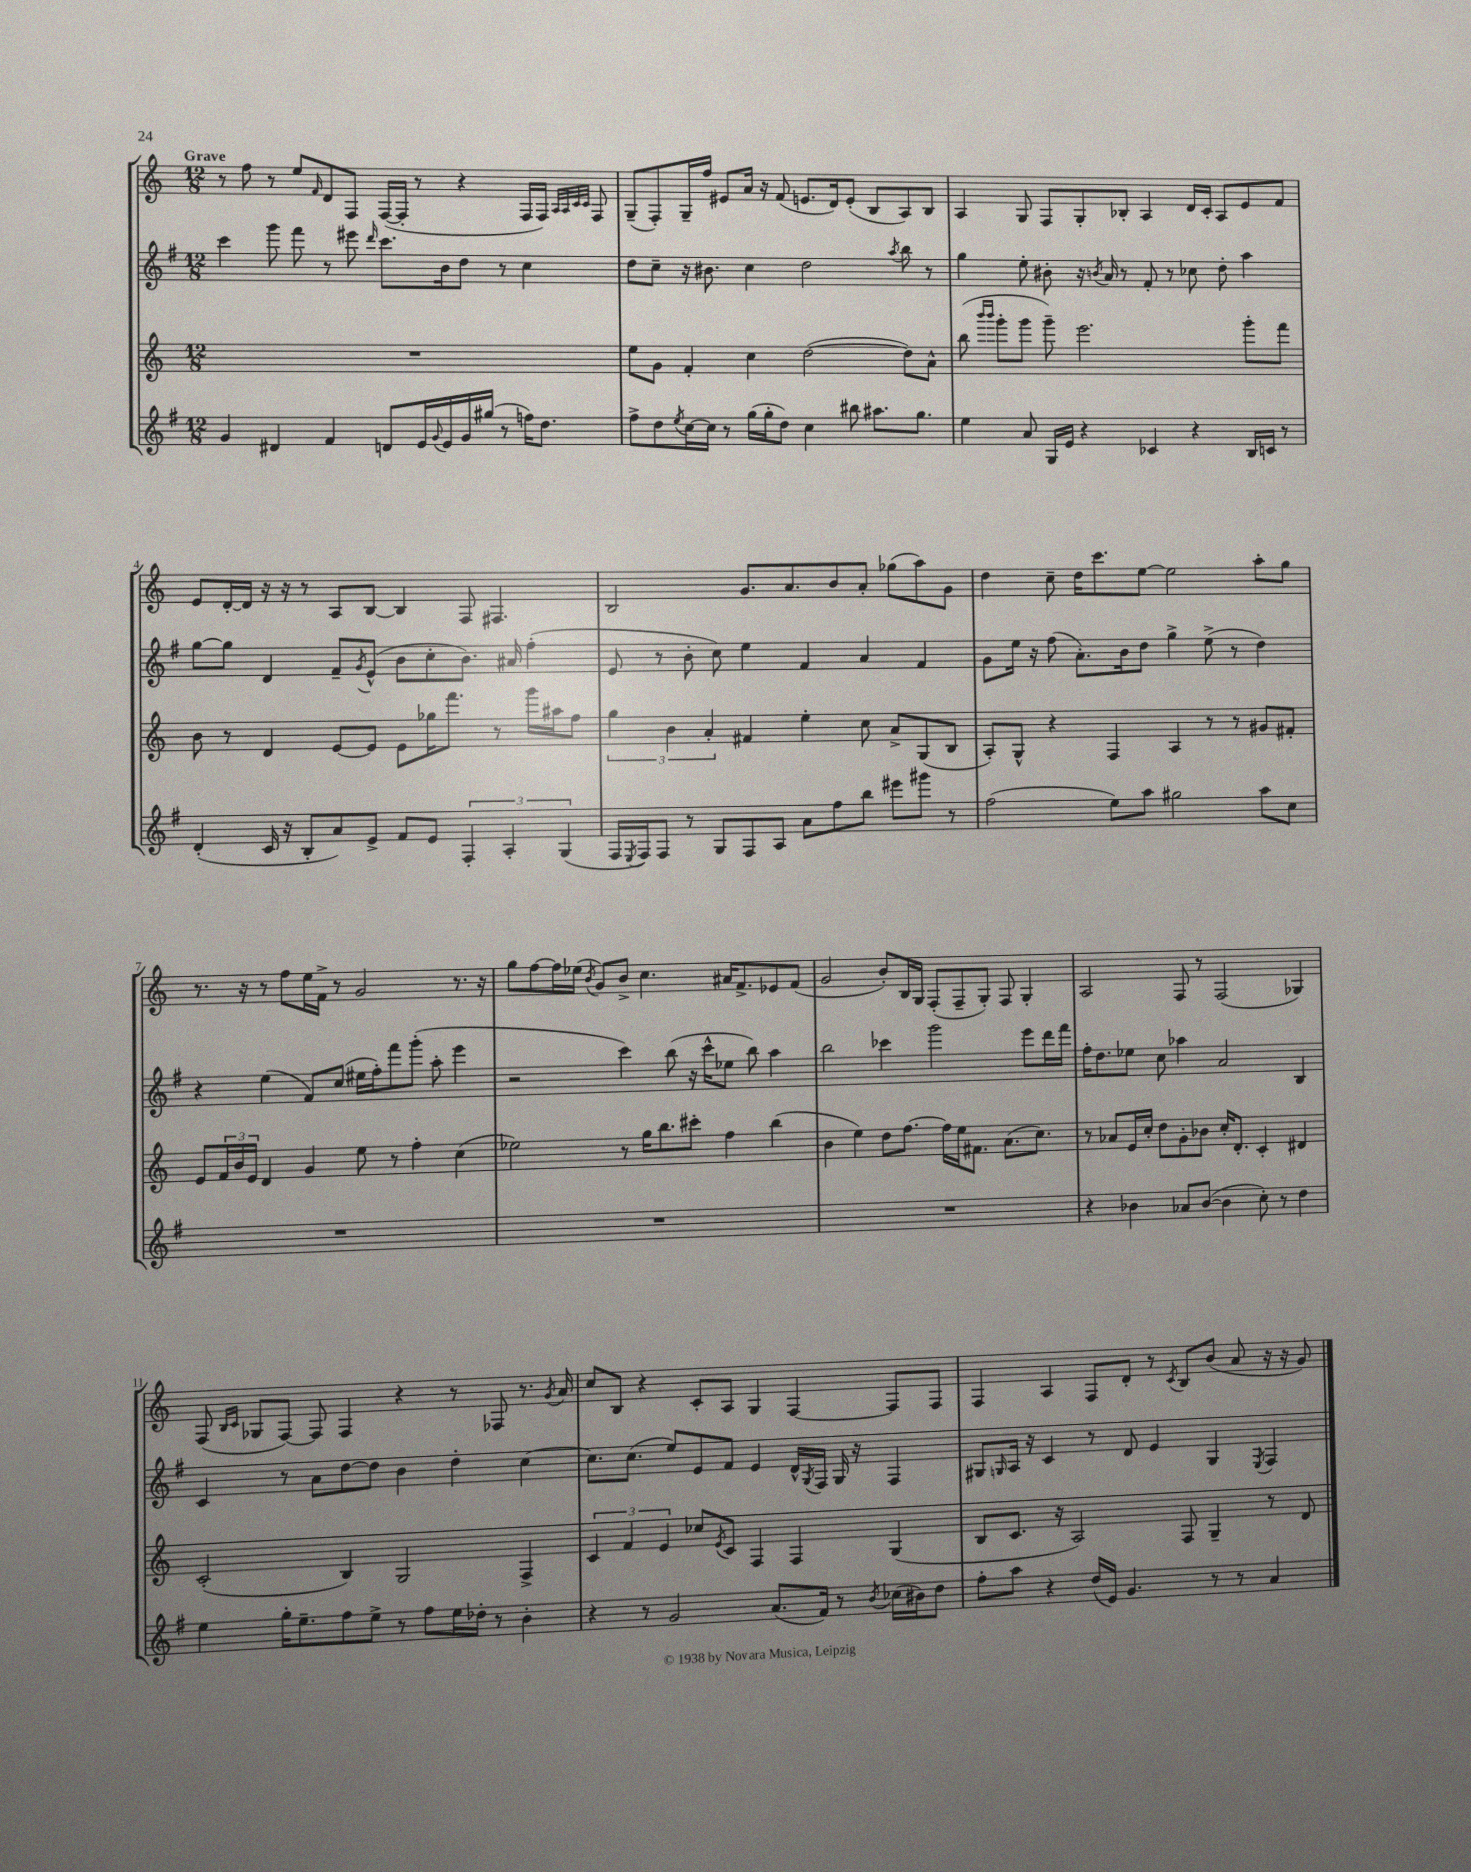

**kern	**kern	**kern	**kern
*staff4	*staff3	*staff2	*staff1
*clefG2	*clefG2	*clefG2	*clefG2
*k[f#]	*k[]	*k[f#]	*k[]
*M12/8	*M12/8	*M12/8	*M12/8
4g	1.r	4ccc	8r
.	.	.	8ff
4d#	.	8ggg	8r
.	.	8fff#	8ee
.	.	.	16qqf
4f#	.	8r	8d
.	.	8eee#	8F
.	.	16qqddd	.
8d	.	8.ccc	([16F
.	.	.	16F']
16e	.	.	8r
8qqg	.	.	.
16e	.	16b	.
16g	.	8dd	4r
(16gg#	.	.	.
8r	.	8r	.
16ff)	.	4cc	16F
8.dd	.	.	16F)
.	.	.	32qqA
.	.	.	32qqA
.	.	.	32qqc
.	.	.	32qqc
.	.	.	8F
=	=	=	=
8ff#^	8ee	8dd	(8G~
8dd	8g	8cc~	8F')
8qee	.	.	.
[16cc	4f'	16r	16G~
16cc]	.	8.b#	16ff
8r	.	.	8e#
(16gg	4cc	4cc	16a
16gg'	.	.	16r
8dd)	.	.	(8f
4cc	([2dd	2dd	8.e
.	.	.	16d)
8bb#	.	.	(8e'
8.aa#	.	.	8B
.	.	8qaa	.
.	8dd])	8bb	8A)
8.gg	.	.	.
.	8a^^	8r	8B
=	=	=	=
4ee	(8bb	4gg	4A
.	16qqbbb	.	.
.	16qqbbb	.	.
.	8ggg'	.	.
8a	8ggg	8ee'	8G
16G	8ggg~)	8b#'	8F
16e	.	.	.
4r	2.eee	16r	8G'
.	.	8qb	.
.	.	16a	.
.	.	8r	8B-'
4c-	.	8f#'	4A
.	.	8r	.
4r	.	8cc-	16d
.	.	.	16c'
.	.	8dd'	8A
16B	8ggg'	4aa	8e
16c	.	.	.
8r	8fff	.	8f
=	=	=	=
(4d'	8b	[8gg	8e
.	8r	8gg]	[16d'
.	.	.	16d]
16c	4d	4d	16r
16r	.	.	16r
8B'	.	.	8r
8a)	[8e	8f#~	8A
.	.	8qg	.
8e^	8e]	(8e^^	[8B
8f#	8e	8b	4B]
8e	16gg-	8cc'	.
.	8.fff	.	.
6F#'	.	8.b)	8F
.	8r	.	4.F#
6A'	.	.	.
.	.	16a#	.
.	16ggg	(4ff#'	.
.	16aa#	.	.
(6G	.	.	.
.	8ff	.	.
=	=	=	=
16F#	6gg	8e	2B
8qE	.	.	.
16F#)	.	.	.
8F#	.	8r	.
.	6b	.	.
8r	.	8b'	.
.	6a'	.	.
8G	.	8cc)	.
8F#	4f#	4ee	8.g
8A	.	.	.
.	.	.	8.a
8a	4ee'	4f#	.
8ff#	.	.	8b
8bb	8cc	4a	8a'
8eee#	8a^	.	(8gg-
8ggg#	(8G	4f#	8aa)
8r	8B	.	8g
=	=	=	=
(2ff#	8A')	8g	4dd
.	8G^^	16ee	.
.	.	16r	.
.	4r	(8ff#	8cc~
.	.	8.a')	16dd
.	.	.	8.ccc
8ee)	4F	.	.
.	.	16b	.
8aa	.	8dd	[8ee
2gg#	4A	4gg^	2ee]
.	8r	(8ee^	.
.	8r	8r	.
8aa	8g#	4dd)	8aa'
8cc	8f#'	.	8gg
=	=	=	=
1.r	8e	4r	8.r
.	24f	.	.
.	24b	.	.
.	.	.	16r
.	24e	.	.
.	4d	(4ee	8r
.	.	.	8ff
.	4g	8f#)	16ee
.	.	.	16f^
.	.	(8cc	8r
.	8ee	16ee#	2g
.	.	16ff#')	.
.	8r	8fff#	.
.	4ff'	(8ggg'	.
.	.	8aa'	.
.	(4cc	4eee	8.r
.	.	.	16r
=	=	=	=
1.r	2ee-)	2r	8gg
.	.	.	[8ff
.	.	.	16ff]
.	.	.	(16ee-
.	.	.	8qb
.	.	.	8g)
.	8r	4ccc)	8b^
.	16gg	.	4.cc
.	8.bb	.	.
.	.	(8bb	.
.	8ccc#'	16r	.
.	.	16ccc^^	.
.	4ff	8ee-	16a#
.	.	.	8.f^
.	.	8bb)	.
.	(4bb	4aa	8e-
.	.	.	(8f
=	=	=	=
1.r	4b	2bb	2g
.	4ee)	.	.
.	8dd	4ccc-	8b')
.	[8.ff	.	16B
.	.	.	16G
.	.	2ggg	(8F'
.	16ff]	.	.
.	16ee	.	8F~
.	8.f#	.	.
.	.	.	8G')
.	(8.a	.	8F
.	.	8eee	4G'
.	8.cc)	.	.
.	.	16ddd	.
.	.	16fff#	.
=	=	=	=
4r	8r	16ff#'	2A
.	.	8.dd	.
.	8a-	.	.
4b-	16e	8ee-	.
.	16cc'	.	.
.	8dd	8cc	.
8a-	8g'	4aa-	8F
([8b-	8b-	.	8r
4b-]	16cc'	2a	(2F
.	8.d'	.	.
8cc')	4c'	.	.
8r	.	.	.
4dd	4d#	4B	4G-)
=	=	=	=
4ee	(2c'	4c	(8F
.	.	.	16qqB
.	.	.	16qqc
.	.	.	8G-
16gg'	.	8r	[8F)
8.ee~	.	.	.
.	.	8a	8F]
8ff#	4B)	[8dd	4F
8ee^	.	8dd]	.
8r	2G	4b	4r
8ff#	.	.	.
16ee	.	4dd'	8r
16dd-'	.	.	.
8r	.	.	8F-
4b'	4F^	[4cc	8.r
.	.	.	8qg
.	.	.	16a
=	=	=	=
4r	6c	8.cc]	8cc
.	.	.	8B
.	6f	.	.
.	.	(8.cc	.
8r	.	.	4r
.	6e	.	.
2g	.	8ee)	.
.	8cc-	8e	8c'
.	8qe	.	.
.	8c	8f#	8A
.	4F	4e	4G
(8.a	.	.	.
.	4F	16d^^	[4F
.	.	8qG	.
16f#)	.	16F#	.
8r	.	16G	.
.	.	16r	.
8qb	.	.	.
(16cc-	(4G	4F#	8F]
16b#)	.	.	.
8dd	.	.	8F
=	=	=	=
8ff#'	8B	8G#	4F
.	.	16qqG	.
8aa	8.c	16A	.
.	.	16r	.
4r	.	4c	4A
.	16r	.	.
.	2A)	.	.
(16dd	.	8r	8F
16e)	.	.	.
4.g	.	8d	8d'
.	.	4e	8r
.	.	.	8qc
.	8F	.	8B
8r	4G~	4G	(8b
8r	.	.	8a
.	.	8qE	.
4a	8r	4F#	16r
.	.	.	16r
.	8d	.	8g)
==	==	==	==
*-	*-	*-	*-
